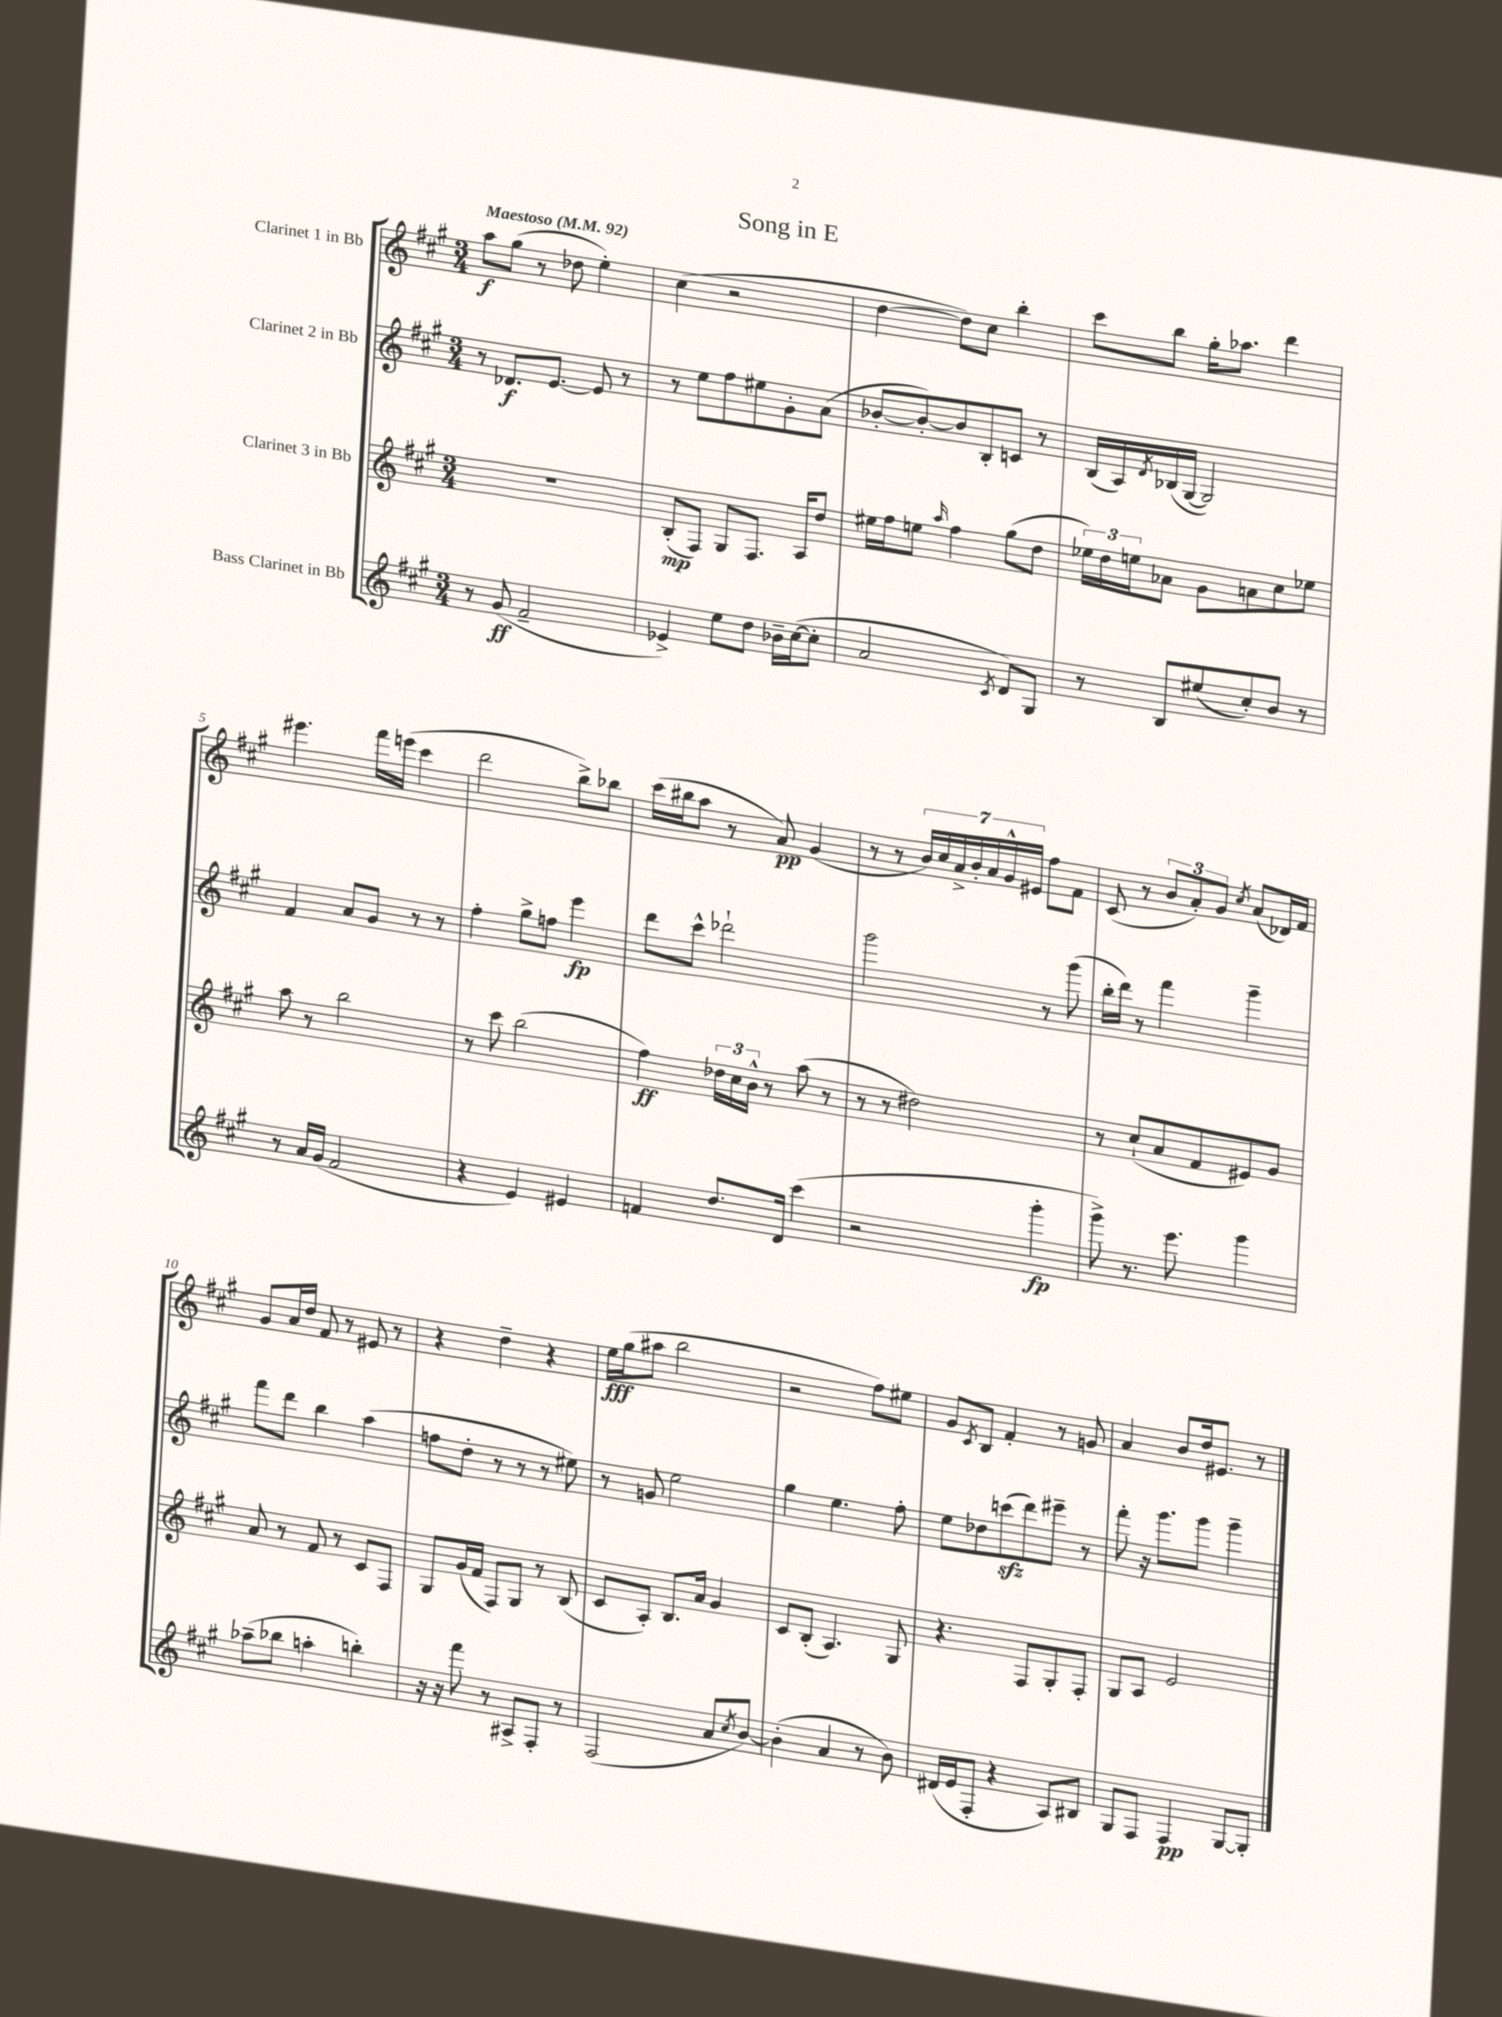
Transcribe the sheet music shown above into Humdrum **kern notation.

**kern	**dynam	**kern	**dynam	**kern	**dynam	**kern	**dynam
*part4	*part4	*part3	*part3	*part2	*part2	*part1	*part1
*staff4	*staff4	*staff3	*staff3	*staff2	*staff2	*staff1	*staff1
*I"Bass Clarinet in Bb	*	*I"Clarinet 3 in Bb	*	*I"Clarinet 2 in Bb	*	*I"Clarinet 1 in Bb	*
*clefG2	*	*clefG2	*	*clefG2	*	*clefG2	*
*k[f#c#g#]	*	*k[f#c#g#]	*	*k[f#c#g#]	*	*k[f#c#g#]	*
*M3/4	*	*M3/4	*	*M3/4	*	*M3/4	*
*MM92	*	*MM92	*	*MM92	*	*MM92	*
=1	=1	=1	=1	=1	=1	=1	=1
!	!	!	!	!	!	!LO:TX:a:B:t=Maestoso	!
8r	.	2.r	.	8r	.	8aa\L	f
(8g#/	ff	.	.	8.d-X/L	f	(8gg#\J	.
2f#~/	.	.	.	.	.	8r	.
.	.	.	.	[8.e/J	.	.	.
.	.	.	.	.	.	8dd-X\	.
.	.	.	.	8e/]	.	4ee'\)	.
.	.	.	.	8r	.	.	.
=2	=2	=2	=2	=2	=2	=2	=2
4e-X^/)	.	(8B'/L	mp	8r	.	(4cc#\	.
.	.	8F#/J)	.	8ee\L	.	.	.
8ee\L	.	8G#/L	.	8ff#\	.	2r	.
8dd\J	.	8.F#/J	.	8ee#X\	.	.	.
16b-X~\LL	.	.	.	8g#'\	.	.	.
([16cc#\J	.	16A/KL	.	.	.	.	.
8cc#'\J]	.	8dd/J	.	(8a\J	.	.	.
=3	=3	=3	=3	=3	=3	=3	=3
2a/	.	16ee#X\LL	.	[8b-X'/L	.	[4dd\	.
.	.	16ff#\J	.	.	.	.	.
.	.	8een\J	.	8b-'/_)	.	.	.
.	.	16qqaa/	.	.	.	.	.
.	.	4ff#\	.	8b-/]	.	8dd\L])	.
.	.	.	.	8B'/	.	8cc#\J	.
8qc#/	.	.	.	.	.	.	.
8d/L)	.	(8gg#\L	.	8cn/J	.	4bb'\	.
8G#/J	.	8dd\J	.	8r	.	.	.
=4	=4	=4	=4	=4	=4	=4	=4
8r	.	24ee-X\LL)	.	(16B/LL	.	8ccc#\L	.
.	.	24dd\	.	.	.	.	.
.	.	.	.	16A/)	.	.	.
.	.	24een\J	.	.	.	.	.
.	.	.	.	8qd/	.	.	.
8B/L	.	8a-X\J	.	(16B-X/	.	8bb\J	.
.	.	.	.	[16G#/JJ	.	.	.
(8ee#X/	.	8g#\L	.	2G#/])	.	16gg#'\KL	.
.	.	.	.	.	.	8.aa-X\J	.
8cc#'/)	.	8an\	.	.	.	.	.
8b/J	.	8cc#\	.	.	.	4ddd\	.
8r	.	8ee-X\J	.	.	.	.	.
!!LO:LB:g=z
=5	=5	=5	=5	=5	=5	=5	=5
8r	.	8aa\	.	4f#/	.	4.eee#X\	.
16a/LL	.	8r	.	.	.	.	.
(16g#/JJ	.	.	.	.	.	.	.
2f#/	.	2bb\	.	8a/L	.	.	.
.	.	.	.	8g#/J	.	16fff#\LL	.
.	.	.	.	.	.	(16eeen\JJ	.
.	.	.	.	8r	.	4ccc#\	.
.	.	.	.	8r	.	.	.
=6	=6	=6	=6	=6	=6	=6	=6
4r	.	8r	.	4ff#'\	.	2ddd\	.
.	.	8ccc#\	.	.	.	.	.
4e/)	.	(2bb\	.	8gg#^\L	.	.	.
.	.	.	.	8ffn\J	.	.	.
4e#X/	.	.	.	4eee\	fp	8bb^\L)	.
.	.	.	.	.	.	8bb-X\J	.
=7	=7	=7	=7	=7	=7	=7	=7
4fn/	.	4ff#\)	ff	8ddd\L	.	(16ccc#\LL	.
.	.	.	.	.	.	16bb#X\J	.
.	.	.	.	8ccc#^^\J	.	8aa\J	.
8.dd/L	.	24dd-X\LL	.	2ddd-X`\	.	8r	.
.	.	24cc#\	.	.	.	.	.
.	.	24b^^\JJ	.	.	.	.	.
.	.	8r	.	.	.	8a/)	pp
16d/Jk	.	.	.	.	.	.	.
(4ccc#\	.	(8aa\	.	.	.	(4g#/	.
.	.	8r	.	.	.	.	.
=8	=8	=8	=8	=8	=8	=8	=8
2r	.	8r	.	2ggg#\	.	8r	.
.	.	8r	.	.	.	8r	.
.	.	2dd#X\)	.	.	.	28b/LL)	.
.	.	.	.	.	.	28cc#/	.
.	.	.	.	.	.	28a^/	.
.	.	.	.	.	.	28b'/	.
.	.	.	.	.	.	28a/	.
.	.	.	.	.	.	28g#^^/	.
.	.	.	.	.	.	28e#X/JJ	.
4ggg#'\	fp	.	.	8r	.	8ff#\L	.
.	.	.	.	(8ggg#\	.	8f#\J	.
=9	=9	=9	=9	=9	=9	=9	=9
8ggg#^\)	.	8r	.	16bb'\LL	.	(8c#/	.
.	.	.	.	16ddd\JJ)	.	.	.
8.r	.	(8cc#`/L	.	8r	.	8r	.
.	.	8a/	.	4fff#\	.	12b/L	.
8.eee\	.	.	.	.	.	.	.
.	.	.	.	.	.	12a'/)	.
.	.	8f#/	.	.	.	.	.
.	.	.	.	.	.	12g#/J	.
.	.	.	.	.	.	8qcc#/	.
4ggg#\	.	8e#X/)	.	4ggg#~\	.	(8a/L	.
.	.	8g#/J	.	.	.	16d-X/L)	.
.	.	.	.	.	.	16f#/JJ	.
!!LO:LB:g=z
=10	=10	=10	=10	=10	=10	=10	=10
(8aa-X~\L	.	8a/	.	8fff#\L	.	8g#/L	.
8bb-X\J	.	8r	.	8ddd\J	.	16a/L	.
.	.	.	.	.	.	16dd/JJ	.
4aan'\	.	8f#/	.	4bb\	.	8f#/	.
.	.	8r	.	.	.	8r	.
4bbn'\)	.	8c#/L	.	(4aa\	.	8e#X/	.
.	.	8F#/J	.	.	.	8r	.
=11	=11	=11	=11	=11	=11	=11	=11
16r	.	8G#/L	.	8ffn\L	.	4r	.
16r	.	.	.	.	.	.	.
8fff#\	.	(16g#/L	.	8dd'\J	.	.	.
.	.	16f#/JJ	.	.	.	.	.
8r	.	8F#/L)	.	8r	.	4dd~\	.
8A#X^/L	.	8G#/J	.	8r	.	.	.
8F#'/J	.	8r	.	8r	.	4r	.
8r	.	(8B/	.	8ee#X\)	.	.	.
=12	=12	=12	=12	=12	=12	=12	=12
(2F#/	.	8c#/L	.	8r	.	16ee\LL	fff
.	.	.	.	.	.	(16gg#\J	.
.	.	8A'/J)	.	8gn/	.	8aa#X\J	.
.	.	8.B/L	.	2ee\	.	2bb\	.
.	.	16a/Jk	.	.	.	.	.
8a/L	.	4g#/	.	.	.	.	.
8qcc#/	.	.	.	.	.	.	.
[8b/J)	.	.	.	.	.	.	.
=13	=13	=13	=13	=13	=13	=13	=13
(4b'\]	.	8c#/L	.	4gg#\	.	2r	.
.	.	(8B'/J	.	.	.	.	.
4a/	.	4.A/)	.	4.ee\	.	.	.
8r	.	.	.	.	.	8ff#\L)	.
8b\)	.	8G#/	.	8ff#'\	.	8ee#X\J	.
=14	=14	=14	=14	=14	=14	=14	=14
(16d#X/LL	.	4.r	.	8ee\L	.	8g#/L	.
16e/J	.	.	.	.	.	.	.
.	.	.	.	.	.	8qc#/	.
8F#'/J	.	.	.	8dd-X\	.	8B/J	.
4r	.	.	.	(8cccnzz\	.	4f#'/	.
.	.	8F#/L	.	8ddd\)	.	.	.
8A/L)	.	8G#'/	.	8eee#X~\J	.	8r	.
8B#X/J	.	8F#'/J	.	8r	.	8gn/	.
=15	=15	=15	=15	=15	=15	=15	=15
8G#/L	.	8G#/L	.	8fff#'\	.	4a/	.
8F#/J	.	8A/J	.	16r	.	.	.
.	.	.	.	8.ggg#\L	.	.	.
4F#/	pp	2e/	.	.	.	8b/L	.
.	.	.	.	8ggg#\J	.	16dd/k	.
.	.	.	.	.	.	8.e#X/J	.
[8G#/L	.	.	.	4ggg#~\	.	.	.
8G#'/J]	.	.	.	.	.	8r	.
==	==	==	==	==	==	==	==
*-	*-	*-	*-	*-	*-	*-	*-
